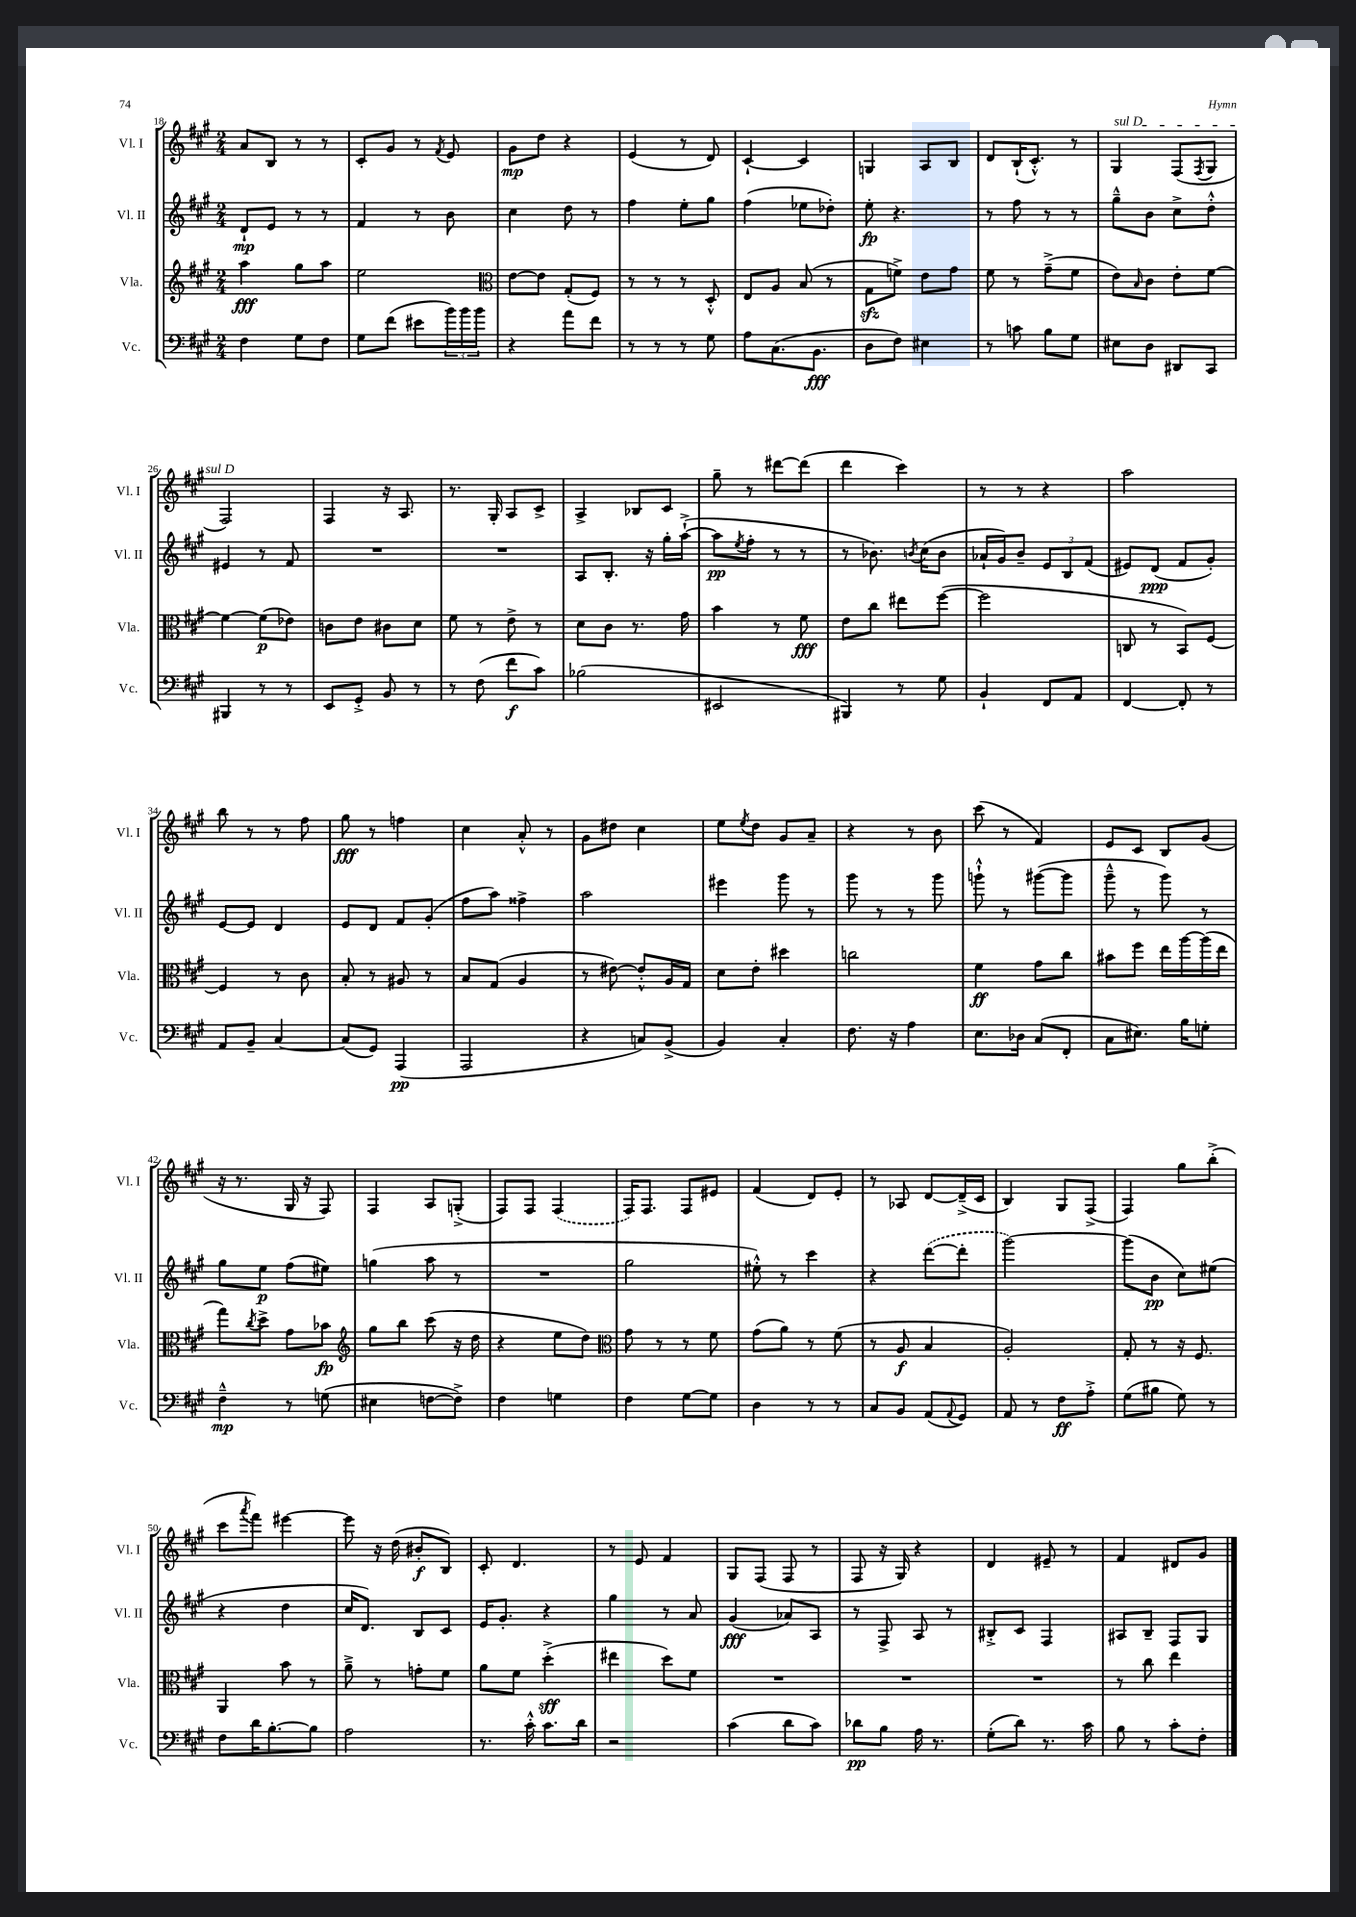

**kern	**dynam	**kern	**dynam	**kern	**dynam	**kern	**dynam
*part4	*part4	*part3	*part3	*part2	*part2	*part1	*part1
*staff4	*staff4	*staff3	*staff3	*staff2	*staff2	*staff1	*staff1
*I"Vc.	*	*I"Vla.	*	*I"Vl. II	*	*I"Vl. I	*
*I'Vc.	*	*I'Vla.	*	*I'Vl. II	*	*I'Vl. I	*
*clefF4	*	*clefG2	*	*clefG2	*	*clefG2	*
*k[f#c#g#]	*	*k[f#c#g#]	*	*k[f#c#g#]	*	*k[f#c#g#]	*
*M2/4	*	*M2/4	*	*M2/4	*	*M2/4	*
=18	=18	=18	=18	=18	=18	=18	=18
4F#\	.	4aa\	fff	8d`/L	mp	8a/L	.
.	.	.	.	8e/J	.	8B/J	.
8G#\L	.	8gg#\L	.	8r	.	8r	.
8F#\J	.	8aa\J	.	8r	.	8r	.
=19	=19	=19	=19	=19	=19	=19	=19
8G#\L	.	2ee\	.	4f#/	.	8c#'/L	.
(8f#\J	.	.	.	.	.	8g#/J	.
8e#X\L	.	.	.	8r	.	8r	.
.	.	.	.	.	.	8qf#/	.
24b\L)	.	.	.	8b\	.	8e/	.
24b\	.	.	.	.	.	.	.
24b\JJ	.	.	.	.	.	.	.
=20	=20	=20	=20	=20	=20	=20	=20
*	*	*clefC3	*	*	*	*	*
4r	.	[8e\L	.	4cc#\	.	8g#\L	mp
.	.	8e\J]	.	.	.	8dd\J	.
8a\L	.	(8G#'/L	.	8dd\	.	4r	.
8f#\J	.	8F#/J)	.	8r	.	.	.
=21	=21	=21	=21	=21	=21	=21	=21
8r	.	8r	.	4ff#\	.	(4e/	.
8r	.	8r	.	.	.	.	.
8r	.	8r	.	8ee'\L	.	8r	.
8G#\	.	8D'^^/	.	8gg#\J	.	8d/)	.
=22	=22	=22	=22	=22	=22	=22	=22
8A\L	.	8E/L	.	(4ff#\	.	[4c#`/	.
(8.C#\	.	8A/J	.	.	.	.	.
.	.	(8B/	.	8ee-X\L	.	4c#/]	.
8.BB\J	fff	.	.	.	.	.	.
.	.	8r	.	8dd-X'\J)	.	.	.
=23	=23	=23	=23	=23	=23	=23	=23
8D\L	.	8G#zz\L	.	8ee'\	fp	4Gn/	.
8F#\J)	.	8fn^\J)	.	4.r	.	.	.
4E#X\	.	8e\L	.	.	.	8A/L	.
.	.	8g#\J	.	.	.	8B/J	.
=24	=24	=24	=24	=24	=24	=24	=24
8r	.	8f#\	.	8r	.	8d/L	.
8cn\	.	8r	.	8ff#\	.	(16B`/K	.
.	.	.	.	.	.	8.c#'^^/J)	.
8B\L	.	(8g#~^\L	.	8r	.	.	.
8G#\J	.	8f#\J	.	8r	.	8r	.
=25	=25	=25	=25	=25	=25	=25	=25
!	!	!	!	!	!	!LO:TX:a:i:t=sul D	!
8E#X\L	.	8e\L)	.	8gg#~^^\L	.	4G#/	.
.	.	16qqB/	.	.	.	.	.
8D\J	.	8c#\J	.	8b\J	.	.	.
8DD#X/L	.	8e'\L	.	8cc#^\L	.	(8F#/L	.
.	.	.	.	.	.	8qF#/	.
8CC#/J	.	[8f#\J	.	8dd'^^\J	.	8G#/J	.
!!LO:LB:g=z
=26	=26	=26	=26	=26	=26	=26	=26
4BBB#X/	.	4f#\_	.	4e#X/	.	2F#/)	.
8r	.	(8f#\L]	p	8r	.	.	.
8r	.	8e-X\J)	.	8f#/	.	.	.
=27	=27	=27	=27	=27	=27	=27	=27
8EE/L	.	8cn\L	.	2r	.	4F#/	.
8GG#'^/J	.	8e\J	.	.	.	.	.
8BB/	.	8c#X\L	.	.	.	16r	.
.	.	.	.	.	.	8.A/	.
8r	.	8d\J	.	.	.	.	.
=28	=28	=28	=28	=28	=28	=28	=28
8r	.	8f#\	.	2r	.	8.r	.
(8F#\	.	8r	.	.	.	.	.
.	.	.	.	.	.	16G#'/	.
8f#\L	f	8e^\	.	.	.	8A/L	.
8c#\J)	.	8r	.	.	.	8c#^/J	.
=29	=29	=29	=29	=29	=29	=29	=29
(2B-X\	.	8d\L	.	8A/L	.	4A^/	.
.	.	8c#\J	.	8.B'/J	.	.	.
.	.	8.r	.	.	.	8B-X/L	.
.	.	.	.	16r	.	.	.
.	.	.	.	16gg#'\LL	.	8c#/J	.
.	.	16g#\	.	([16aa`^\JJ	.	.	.
=30	=30	=30	=30	=30	=30	=30	=30
2EE#X/	.	4b\	.	8aa\L]	pp	8gg#~\	.
.	.	.	.	8qee/	.	.	.
.	.	.	.	8ff#'\J	.	8r	.
.	.	8r	.	8r	.	[8ddd#X\L	.
.	.	8f#\	fff	8r	.	(8ddd#\J]	.
=31	=31	=31	=31	=31	=31	=31	=31
4BBB#X/)	.	8e\L	.	8r	.	4ddd\	.
.	.	8cc#\J	.	8.b-X\)	.	.	.
8r	.	8ee#X\L	.	.	.	4ccc#\)	.
.	.	.	.	8qbn/	.	.	.
.	.	.	.	(16cc#\KL	.	.	.
8G#\	.	([8ff#\J	.	8b\J	.	.	.
=32	=32	=32	=32	=32	=32	=32	=32
4BB`/	.	2ff#\]	.	16a-X`/LL	.	8r	.
.	.	.	.	16g#/J)	.	.	.
.	.	.	.	8b~/J	.	8r	.
8FF#/L	.	.	.	12e/L	.	4r	.
.	.	.	.	12B/	.	.	.
8AA/J	.	.	.	.	.	.	.
.	.	.	.	(12f#/J	.	.	.
=33	=33	=33	=33	=33	=33	=33	=33
[4FF#/	.	8Cn/	.	8e#X/L)	.	2aa\	.
.	.	8r	.	(8d/J	ppp	.	.
8FF#'/]	.	8BB/L)	.	8f#/L	.	.	.
8r	.	[8F#/J	.	8g#'/J)	.	.	.
!!LO:LB:g=z
=34	=34	=34	=34	=34	=34	=34	=34
8AA/L	.	4F#/]	.	[8e/L	.	8bb\	.
8BB~/J	.	.	.	8e/J]	.	8r	.
[4C#/	.	8r	.	4d/	.	8r	.
.	.	8c#\	.	.	.	8ff#\	.
=35	=35	=35	=35	=35	=35	=35	=35
(8C#/L]	.	8B'/	.	8e/L	.	8gg#\	fff
8GG#/J)	.	8r	.	8d/J	.	8r	.
(4AAA/	pp	8A#X/	.	8f#/L	.	4ffn\	.
.	.	8r	.	(8g#'/J	.	.	.
=36	=36	=36	=36	=36	=36	=36	=36
2AAA/	.	8B/L	.	8ff#\L	.	4cc#\	.
.	.	(8G#/J	.	8aa\J)	.	.	.
.	.	4A/	.	4ff##X^\	.	8a'^^/	.
.	.	.	.	.	.	8r	.
=37	=37	=37	=37	=37	=37	=37	=37
4r	.	8r	.	2aa\	.	8g#\L	.
.	.	[8e#X\)	.	.	.	8dd#X\J	.
8Cn/L)	.	8e#'^^/L]	.	.	.	4cc#\	.
(8BB^/J	.	16A/L	.	.	.	.	.
.	.	16G#/JJ	.	.	.	.	.
=38	=38	=38	=38	=38	=38	=38	=38
4BB/)	.	8d\L	.	4eee#X\	.	8ee\L	.
.	.	.	.	.	.	8qee/	.
.	.	8e'\J	.	.	.	8dd\J	.
4C#'/	.	4dd#X\	.	8ggg#\	.	8g#/L	.
.	.	.	.	8r	.	8a~/J	.
=39	=39	=39	=39	=39	=39	=39	=39
8.F#\	.	2ccn\	.	8ggg#\	.	4r	.
.	.	.	.	8r	.	.	.
16r	.	.	.	.	.	.	.
4A\	.	.	.	8r	.	8r	.
.	.	.	.	8ggg#\	.	8b\	.
=40	=40	=40	=40	=40	=40	=40	=40
8.E\L	.	4f#\	ff	8gggn`^^\	.	(8ccc#\	.
.	.	.	.	8r	.	8r	.
16D-X\Jk	.	.	.	.	.	.	.
(8C#/L	.	8g#\L	.	([8ggg#X\L	.	4f#/)	.
8FF#'/J	.	8cc#\J	.	8ggg#\J]	.	.	.
=41	=41	=41	=41	=41	=41	=41	=41
8C#\L	.	8b#X\L	.	8ggg#~^^\	.	8e/L	.
8.E#X\J)	.	8ff#\J	.	8r	.	8c#/J	.
.	.	16ee\LL	.	8ggg#\)	.	8B/L	.
16B\KL	.	[16aa\	.	.	.	.	.
8Gn'\J	.	(16aa\]	.	8r	.	(8g#/J	.
.	.	16ee\JJ	.	.	.	.	.
!!LO:LB:g=z
=42	=42	=42	=42	=42	=42	=42	=42
4F#~^^\	mp	8gg#\L)	.	8gg#\L	.	16r	.
.	.	.	.	.	.	8.r	.
.	.	8qcc#/	.	.	.	.	.
.	.	8dd^\J	.	8ee\J	p	.	.
8r	.	8g#\L	.	(8ff#\L	.	16G#/	.
.	.	.	.	.	.	16r	.
(8Gn\	.	8b-X\J	fp	8ee#X\J)	.	8F#/)	.
=43	=43	=43	=43	=43	=43	=43	=43
*	*	*clefG2	*	*	*	*	*
4E#X\	.	8gg#\L	.	(4ggn\	.	4F#/	.
.	.	8bb\J	.	.	.	.	.
[8Fn\L	.	(8ccc#\	.	8aa\	.	8A/L	.
8F^\J])	.	16r	.	8r	.	(8Gn'^/J	.
.	.	16dd\	.	.	.	.	.
=44	=44	=44	=44	=44	=44	=44	=44
4F#\	.	4r	.	2r	.	8F#/L)	.
.	.	.	.	.	.	8F#/J	.
4Gn\	.	8ee\L	.	.	.	(4F#/	.
.	.	8dd\J)	.	.	.	.	.
=45	=45	=45	=45	=45	=45	=45	=45
*	*	*clefC3	*	*	*	*	*
4F#\	.	8g#\	.	2gg#\	.	16F#/KL)	.
.	.	.	.	.	.	8.F#/J	.
.	.	8r	.	.	.	.	.
[8G#\L	.	8r	.	.	.	8F#/L	.
8G#\J]	.	8f#\	.	.	.	8e#X/J	.
=46	=46	=46	=46	=46	=46	=46	=46
4D\	.	(8g#\L	.	8ee#X'^^\)	.	(4f#/	.
.	.	8a\J)	.	8r	.	.	.
8r	.	8r	.	4ccc#\	.	8d/L)	.
8r	.	(8f#\	.	.	.	8e'/J	.
=47	=47	=47	=47	=47	=47	=47	=47
8C#/L	.	8r	.	4r	.	8r	.
8BB/J	.	8A/	f	.	.	8A-X/	.
(8AA/L	.	4B/	.	([8ddd\L	.	[8d/L	.
8qqAA/	.	.	.	.	.	.	.
8GG#/J)	.	.	.	8ddd'\J]	.	(16d~^/L]	.
.	.	.	.	.	.	16c#/JJ	.
=48	=48	=48	=48	=48	=48	=48	=48
8AA/	.	2A'/)	.	[2ggg#\)	.	4B/)	.
8r	.	.	.	.	.	.	.
8F#\L	ff	.	.	.	.	8G#/L	.
8A'^\J	.	.	.	.	.	(8F#^/J	.
=49	=49	=49	=49	=49	=49	=49	=49
(8G#\L	.	8G#'/	.	(8ggg#\L]	.	4F#/)	.
8B#X\J	.	8r	.	8b\J	pp	.	.
8G#\)	.	16r	.	8cc#\L)	.	8gg#\L	.
.	.	8.F#/	.	.	.	.	.
8r	.	.	.	(8ee#X\J	.	(8bb'^\J	.
!!LO:LB:g=z
=50	=50	=50	=50	=50	=50	=50	=50
8F#\L	.	4AA/	.	4r	.	8ccc#\L	.
.	.	.	.	.	.	8qaaa/	.
16d\K	.	.	.	.	.	8fff#\J)	.
[8.B'\	.	.	.	.	.	.	.
.	.	8b\	.	4dd\	.	[4eee#X\	.
8B\J]	.	8r	.	.	.	.	.
=51	=51	=51	=51	=51	=51	=51	=51
2A\	.	8a~^\	.	16cc#/KL	.	8eee#\]	.
.	.	.	.	8.d/J)	.	.	.
.	.	8r	.	.	.	16r	.
.	.	.	.	.	.	(16dd\	.
.	.	8gn'\L	.	8B/L	.	8b#X'/L	f
.	.	8f#\J	.	8c#/J	.	8B/J)	.
=52	=52	=52	=52	=52	=52	=52	=52
8.r	.	8a\L	.	16e/KL	.	8c#'/	.
.	.	.	.	8.g#'/J	.	.	.
.	.	8f#\J	.	.	.	4.d/	.
16c#'^^\	.	.	.	.	.	.	.
8.c#\L	.	(4dd'^\	sff	4r	.	.	.
16d\Jk	.	.	.	.	.	.	.
=53	=53	=53	=53	=53	=53	=53	=53
2r	.	4ee#X\	.	4gg#\	.	8r	.
.	.	.	.	.	.	8e/	.
.	.	8dd\L)	.	8r	.	4f#/	.
.	.	8f#\J	.	8a/	.	.	.
=54	=54	=54	=54	=54	=54	=54	=54
(4c#\	.	2r	.	(4g#/	fff	8G#/L	.
.	.	.	.	.	.	(8F#/J	.
8d\L	.	.	.	8a-X/L)	.	8F#/	.
8c#\J)	.	.	.	8A/J	.	8r	.
=55	=55	=55	=55	=55	=55	=55	=55
8d-X\L	pp	2r	.	8r	.	8F#/	.
8B\J	.	.	.	8F#^/	.	16r	.
.	.	.	.	.	.	16G#/)	.
16A\	.	.	.	8A/	.	4r	.
8.r	.	.	.	.	.	.	.
.	.	.	.	8r	.	.	.
=56	=56	=56	=56	=56	=56	=56	=56
(8G#'\L	.	2r	.	8B#X'^/L	.	4d/	.
8d\J)	.	.	.	8c#/J	.	.	.
8.r	.	.	.	4F#/	.	8e#X~/	.
.	.	.	.	.	.	8r	.
16c#\	.	.	.	.	.	.	.
=57	=57	=57	=57	=57	=57	=57	=57
8B\	.	8r	.	8A#X/L	.	4f#/	.
8r	.	8cc#\	.	8B~/J	.	.	.
8c#'\L	.	4ee\	.	8F#/L	.	8d#X/L	.
8F#'\J	.	.	.	8G#/J	.	8g#/J	.
==	==	==	==	==	==	==	==
*-	*-	*-	*-	*-	*-	*-	*-
